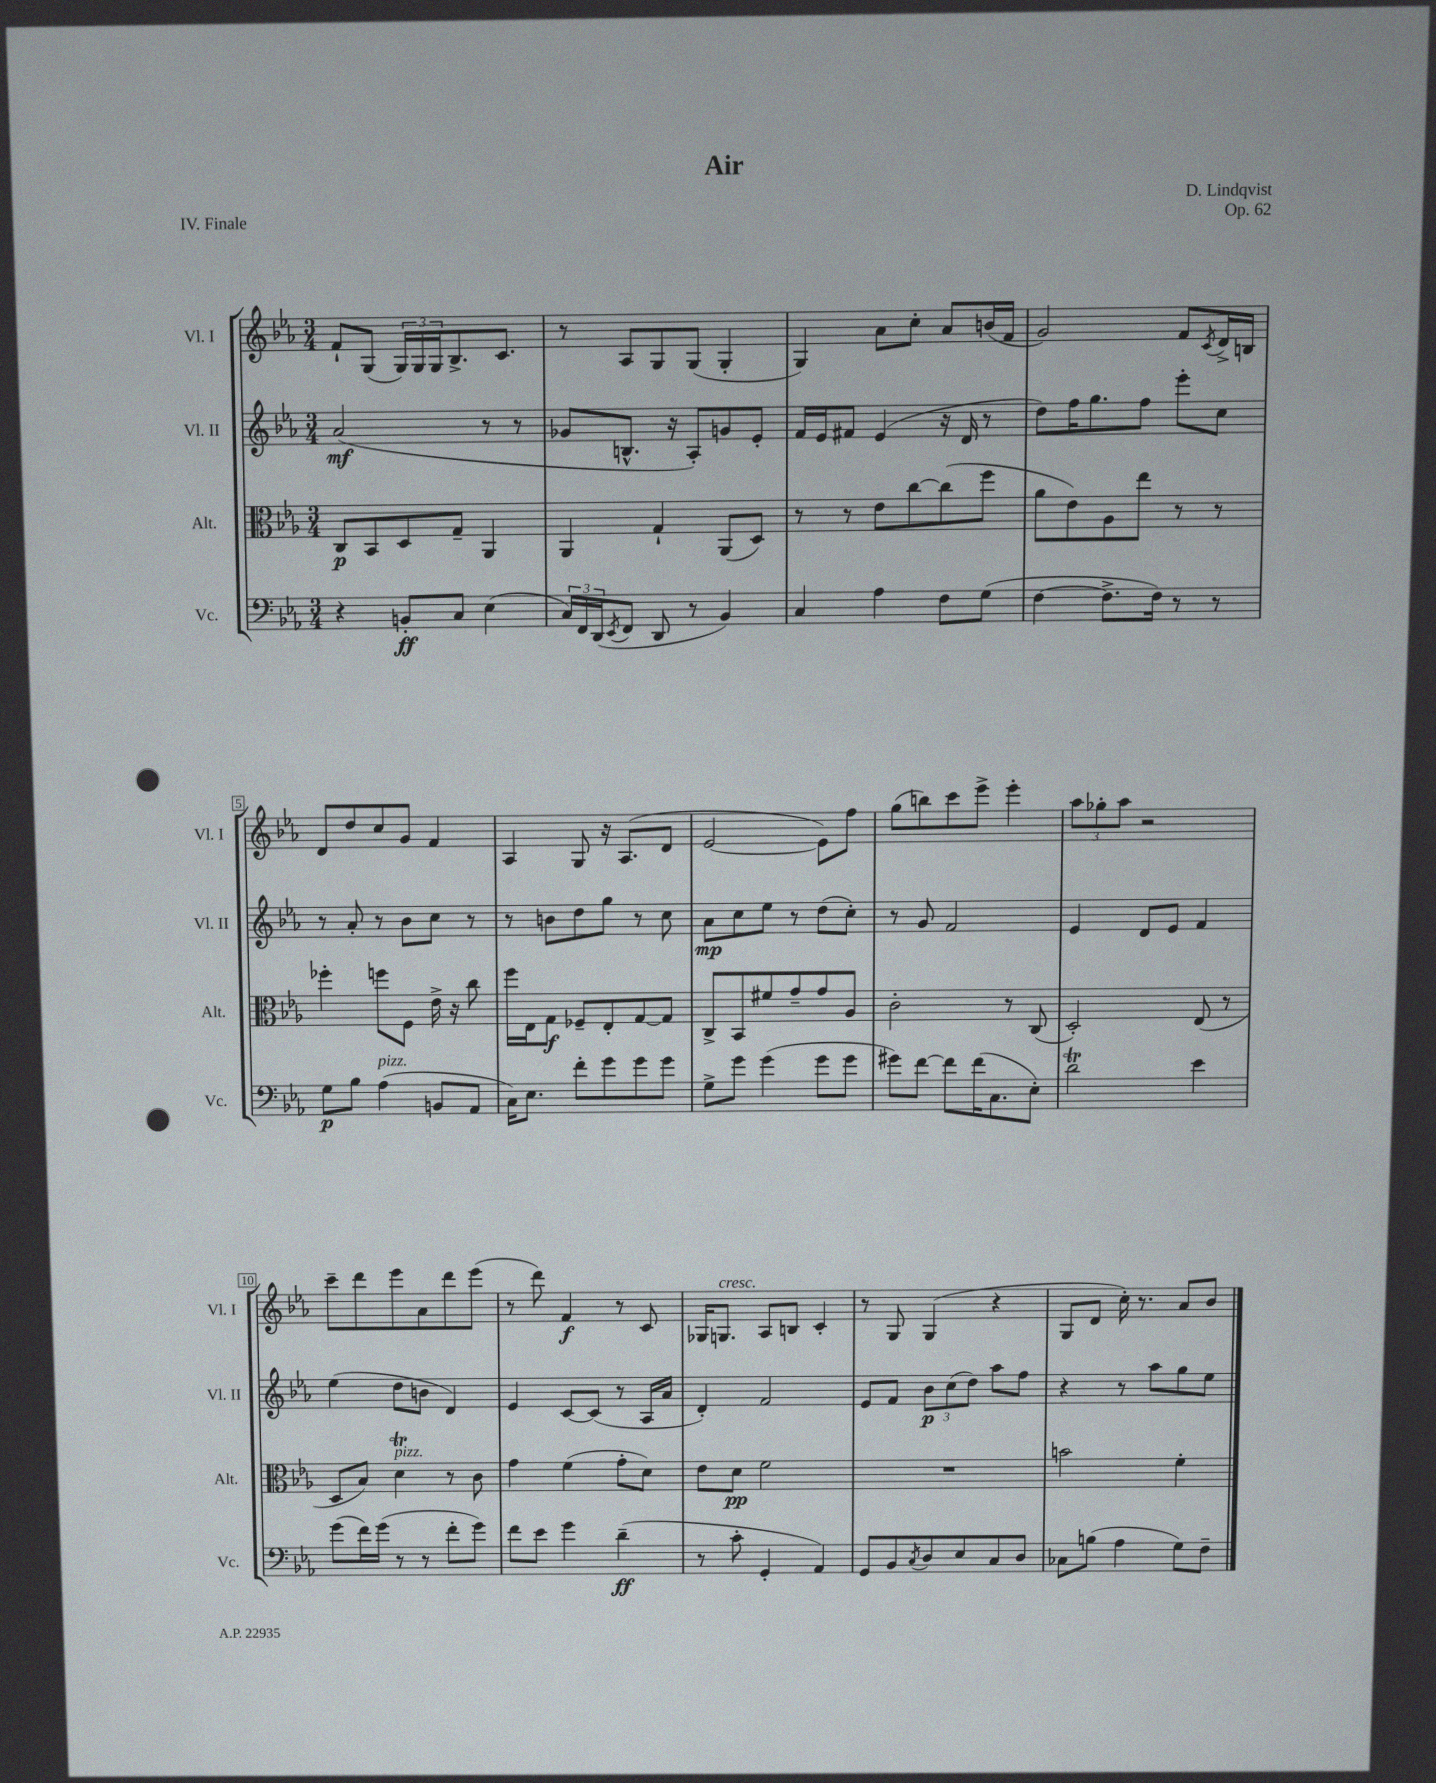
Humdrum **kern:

**kern	**dynam	**kern	**dynam	**kern	**dynam	**kern	**dynam
*part4	*part4	*part3	*part3	*part2	*part2	*part1	*part1
*staff4	*staff4	*staff3	*staff3	*staff2	*staff2	*staff1	*staff1
*I"Vc.	*	*I"Alt.	*	*I"Vl. II	*	*I"Vl. I	*
*I'Vc.	*	*I'Alt.	*	*I'Vl. II	*	*I'Vl. I	*
*clefF4	*	*clefC3	*	*clefG2	*	*clefG2	*
*k[b-e-a-]	*	*k[b-e-a-]	*	*k[b-e-a-]	*	*k[b-e-a-]	*
*M3/4	*	*M3/4	*	*M3/4	*	*M3/4	*
=1	=1	=1	=1	=1	=1	=1	=1
4r	.	8C/L	p	(2a-/	mf	8f`/L	.
.	.	8BB-/	.	.	.	(8G/J	.
8BBn'/L	ff	8D/	.	.	.	24G/LL)	.
.	.	.	.	.	.	24G/	.
.	.	.	.	.	.	24G/J	.
8C/J	.	8G~/J	.	.	.	8.B-^/	.
(4E-\	.	4AA-/	.	8r	.	.	.
.	.	.	.	.	.	8.c/J	.
.	.	.	.	8r	.	.	.
=2	=2	=2	=2	=2	=2	=2	=2
24C/LL)	.	4AA-/	.	8g-X/L	.	8r	.
24FF/	.	.	.	.	.	.	.
(24DD/J	.	.	.	.	.	.	.
8qEE-/	.	.	.	.	.	.	.
8FF/J	.	.	.	8.Bn^^/J	.	8A-/L	.
8DD/	.	4G`/	.	.	.	8G/	.
.	.	.	.	16r	.	.	.
8r	.	.	.	8A-'/L)	.	(8G/J	.
4BB-/)	.	(8AA-/L	.	8gn/	.	4G'/	.
.	.	8D/J)	.	8e-'/J	.	.	.
=3	=3	=3	=3	=3	=3	=3	=3
4C/	.	8r	.	16f/LL	.	4G/)	.
.	.	.	.	16e-/J	.	.	.
.	.	8r	.	8f#X/J	.	.	.
4A-\	.	8e-\L	.	(4e-/	.	8a-\L	.
.	.	[8cc\	.	.	.	8cc'\J	.
8F\L	.	(8cc\]	.	16r	.	8a-/L	.
.	.	.	.	16d/	.	.	.
(8G\J	.	8ff\J	.	8r	.	(16bn/L	.
.	.	.	.	.	.	16f/JJ	.
=4	=4	=4	=4	=4	=4	=4	=4
[4F\	.	8a-\L	.	8dd\L)	.	2g/)	.
.	.	8e-\)	.	16ff\K	.	.	.
.	.	.	.	8.gg\	.	.	.
8.F^\L]	.	8A-\	.	.	.	.	.
.	.	8ee-\J	.	8ff\J	.	.	.
16F\Jk)	.	.	.	.	.	.	.
8r	.	8r	.	8eee-'\L	.	8f/L	.
.	.	.	.	.	.	8qc/	.
8r	.	8r	.	8cc\J	.	16d^/L	.
.	.	.	.	.	.	16Bn/JJ	.
!!LO:LB:g=z
=5	=5	=5	=5	=5	=5	=5	=5
8G\L	p	4ff-X'\	.	8r	.	8d/L	.
8B-\J	.	.	.	8a-'/	.	8dd/	.
!LO:TX:a:i:t=pizz.	!	!	!	!	!	!	!
(4A-\	.	8ffn\L	.	8r	.	8cc/	.
.	.	8F\J	.	8b-\L	.	8g/J	.
8BBn/L	.	16e-^\	.	8cc\J	.	4f/	.
.	.	16r	.	.	.	.	.
8AA-/J	.	8cc\	.	8r	.	.	.
=6	=6	=6	=6	=6	=6	=6	=6
16C\KL)	.	16ff\LL	.	8r	.	4A-/	.
8.E-\J	.	16E-\J	.	.	.	.	.
.	.	8G\J	f	8bn\L	.	.	.
8f'\L	.	8F-X~/L	.	8dd\	.	8G/	.
8g\	.	8E-'/	.	8gg\J	.	16r	.
.	.	.	.	.	.	(8.A-/L	.
8g\	.	[8G/	.	8r	.	.	.
8g\J	.	8G/J]	.	8cc\	.	8d/J	.
=7	=7	=7	=7	=7	=7	=7	=7
8G^\L	.	8C^/L	.	8a-\L	mp	[2e-/	.
8g\J	.	8BB-/	.	8cc\	.	.	.
(4g\	.	8f#X/	.	8ee-\J	.	.	.
.	.	8g~/	.	8r	.	.	.
8g\L	.	8g/	.	(8dd\L	.	8e-\L])	.
8g\J	.	8A-/J	.	8cc'\J)	.	8ff\J	.
=8	=8	=8	=8	=8	=8	=8	=8
8g#X\L)	.	2c'\	.	8r	.	(8gg\L	.
[8f\J	.	.	.	8g/	.	8bbn\)	.
8f\L]	.	.	.	2f/	.	8ccc\	.
(16f\K	.	.	.	.	.	8eee-^\J	.
8.C\	.	.	.	.	.	.	.
.	.	8r	.	.	.	4eee-'\	.
8E-'\J)	.	(8C/	.	.	.	.	.
=9	=9	=9	=9	=9	=9	=9	=9
2dt\	.	2D'/)	.	4e-/	.	12aa-\L	.
.	.	.	.	.	.	12gg-X'\	.
.	.	.	.	.	.	12aa-\J	.
.	.	.	.	8d/L	.	2r	.
.	.	.	.	8e-/J	.	.	.
4e-\	.	(8E-/	.	4f/	.	.	.
.	.	8r	.	.	.	.	.
!!LO:LB:g=z
=10	=10	=10	=10	=10	=10	=10	=10
(8g\L	.	8D/L	.	(4ee-\	.	8ccc~\L	.
16f\L)	.	8B-/J)	.	.	.	8ddd\	.
(16g\JJ	.	.	.	.	.	.	.
!	!	!LO:TX:a:i:t=pizz.	!	!	!	!	!
8r	.	4dt\	.	8dd\L	.	8eee-\	.
8r	.	.	.	8bn\J	.	8a-\	.
8f'\L	.	8r	.	4d/)	.	8ddd\	.
8g\J)	.	8c\	.	.	.	(8eee-\J	.
=11	=11	=11	=11	=11	=11	=11	=11
8f\L	.	4g\	.	4e-/	.	8r	.
8e-\J	.	.	.	.	.	8ddd\)	.
4g\	.	(4f\	.	[8c/L	.	4f/	f
.	.	.	.	(8c/J]	.	.	.
(4d~\	ff	8g'\L	.	8r	.	8r	.
.	.	8d\J)	.	16A-/LL	.	8c/	.
.	.	.	.	16a-/JJ	.	.	.
=12	=12	=12	=12	=12	=12	=12	=12
8r	.	8e-\L	.	4d'/)	.	16G-X/KL	.
!	!	!	!	!	!	!LO:TX:a:i:t=cresc.	!
.	.	.	.	.	.	8.Gn/J	.
8c'\	.	8d\J	pp	.	.	.	.
4GG'/	.	2f\	.	2f/	.	8A-/L	.
.	.	.	.	.	.	8Bn/J	.
4AA-/)	.	.	.	.	.	4c'/	.
=13	=13	=13	=13	=13	=13	=13	=13
8GG/L	.	2.r	.	8e-/L	.	8r	.
8BB-/	.	.	.	8f/J	.	8G/	.
8qC/	.	.	.	.	.	.	.
8D/	.	.	.	12b-\L	p	(4G/	.
.	.	.	.	(12cc\	.	.	.
8E-/	.	.	.	.	.	.	.
.	.	.	.	12dd\J)	.	.	.
8C/	.	.	.	8aa-\L	.	4r	.
8D/J	.	.	.	8ff\J	.	.	.
=14	=14	=14	=14	=14	=14	=14	=14
8C-X\L	.	2bn\	.	4r	.	8G/L	.
(8Bn\J	.	.	.	.	.	8d/J	.
4A-\	.	.	.	8r	.	16cc'\)	.
.	.	.	.	.	.	8.r	.
.	.	.	.	8aa-\L	.	.	.
8G\L)	.	4f'\	.	8gg\	.	8a-/L	.
8F~\J	.	.	.	8ee-\J	.	8b-/J	.
==	==	==	==	==	==	==	==
*-	*-	*-	*-	*-	*-	*-	*-
